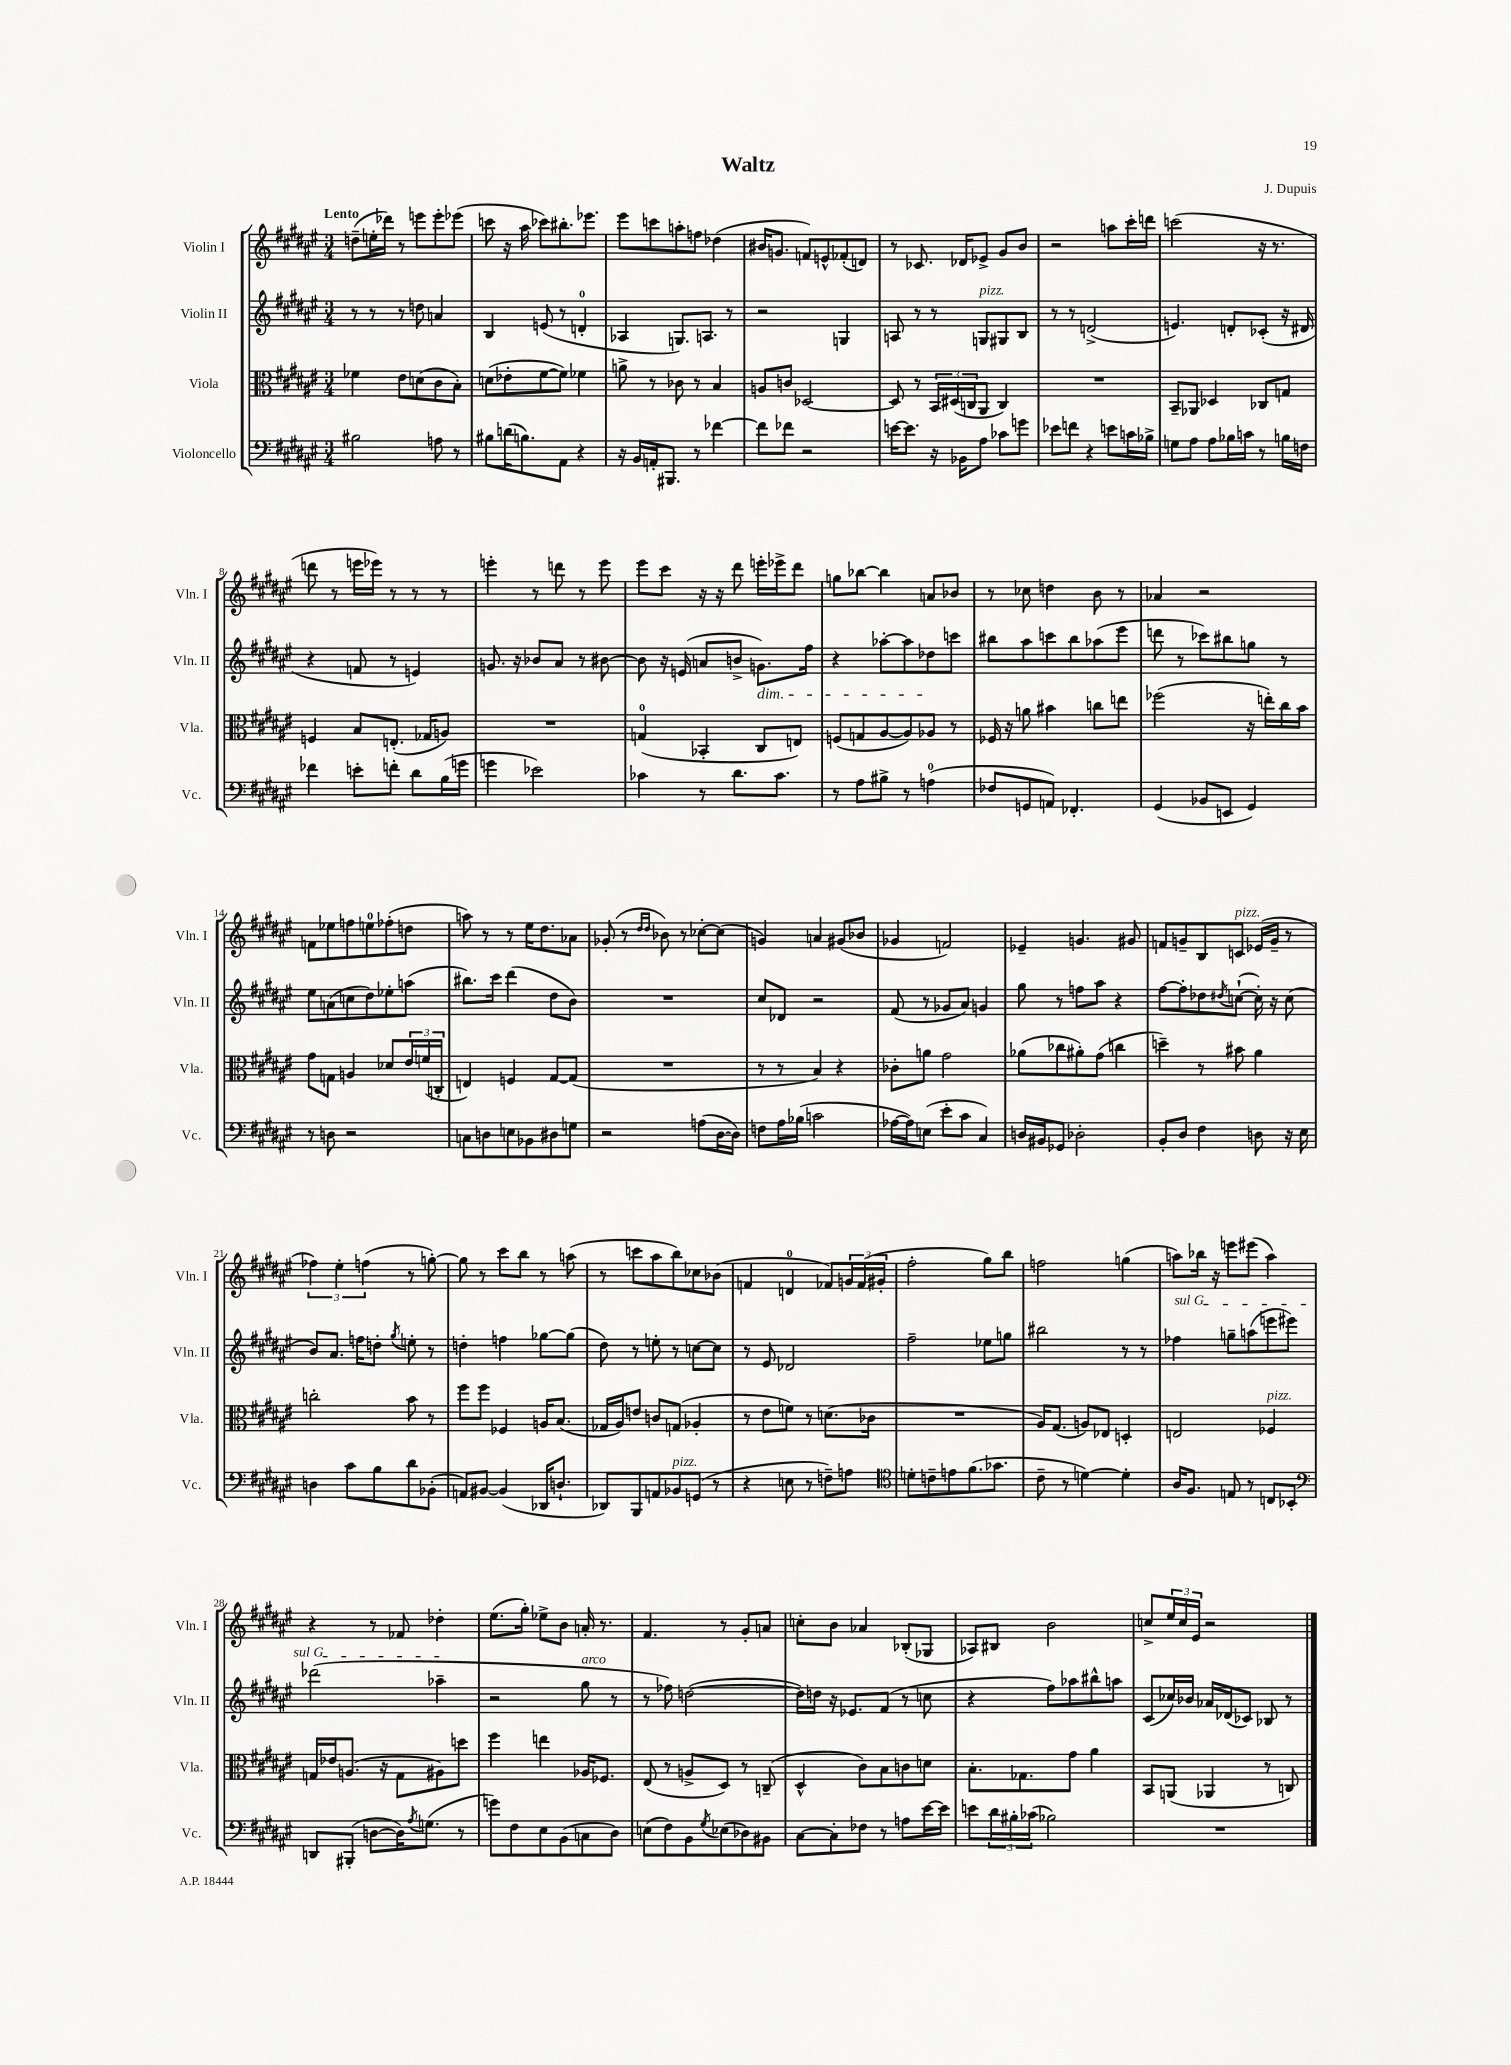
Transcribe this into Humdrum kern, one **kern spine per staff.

**kern	**kern	**kern	**kern
*staff4	*staff3	*staff2	*staff1
*clefF4	*clefC3	*clefG2	*clefG2
*k[f#c#g#d#a#e#]	*k[f#c#g#d#a#e#]	*k[f#c#g#d#a#e#]	*k[f#c#g#d#a#e#]
*M3/4	*M3/4	*M3/4	*M3/4
2B#	4f-	8r	(8dd~
.	.	8r	16ee'
.	.	.	16ddd-)
.	8e#	8r	8r
.	(8d	8dd	8eee
8A	8c#	4a	8eee'
8r	8B')	.	(8eee-
=	=	=	=
8B#	(8d	4B	8ccc
(16d	8e-'	.	16r
8.B)	.	.	16aa#
.	[8f#	(8e	8ccc-)
8AA#	8f#])	8r	8.bb#'
4r	4f-	4d'	.
.	.	.	8.eee-
=	=	=	=
16r	8a^	4A-	8eee#
16BB	.	.	.
16AA'	8r	.	8ccc
8.BBB#	.	.	.
.	8c-	8.G)	8aa'
8r	8r	.	8ff
.	.	8.A	.
[4f-	4B	.	(4dd-
.	.	8r	.
=	=	=	=
8f-]	8A	2r	16b#
.	.	.	8.g
8f-	8c	.	.
2r	[2D-	.	8f)
.	.	.	8e^^
.	.	4G	(8f-'
.	.	.	8d)
=	=	=	=
[16e	8D-]	8A	8r
8.e]	.	.	.
.	8r	8r	8.c-
16r	24BB	8r	.
.	(24D#	.	.
16BB-	.	.	16d-
.	24C	.	.
8A#	8AA#	8G	8e-^
8c-	4C)	8G#	8g#
8g	.	8B	8b
=	=	=	=
8e-	2.r	8r	2r
8f	.	8r	.
4r	.	(2d^	.
8e	.	.	8aa
16c	.	.	16ccc#'
16B-^	.	.	16ddd
=	=	=	=
8G	8BB~	4.e)	(2ccc
8A#	8AA-	.	.
8A#	4D-	.	.
16B-	.	8d'	.
16c	.	.	.
8r	8C-	(8c-'	16r
.	.	.	8.r
16B	8G	16r	.
16F	.	16d#	.
=	=	=	=
4f-	4F	4r	8ddd
.	.	.	8r
8e'	8B	8f	16eee
.	.	.	16eee-)
8f'	(8.E'	8r	8r
8d#	.	4e)	8r
.	16G-	.	.
(16B	8A)	.	8r
16g	.	.	.
=	=	=	=
4g	2.r	8.g	4eee'
.	.	16r	.
2e-)	.	8b-	8r
.	.	8a#	8ddd
.	.	8r	8r
.	.	[8b#	8eee
=	=	=	=
4c-	(4G	8b#]	8eee#
.	.	16r	8ccc#
.	.	(16e	.
8r	4BB-'	8a	16r
.	.	.	16r
8.d#	.	8b^	8ddd#
.	8C#	8.g)	16eee'
8.c-	.	.	16eee-^
.	8E)	.	8ddd#
.	.	16ff#	.
=	=	=	=
8r	(8F	4r	8gg
8A#	8G	.	[8bb-
8B#^	[8A#	[8aa-'	4bb-]
8r	8A#])	8aa-]	.
(4A	8A-	8dd-	8a
.	8r	8ccc	8b-
=	=	=	=
8F-	16F-	8bb#	8r
.	16r	.	.
8GG	8a	8aa#	8cc-
8AA)	4b#	8ccc	4dd
4.FF-'	.	8bb#	.
.	8cc	(8aa-	8b
.	8ee	8eee#	8r
=	=	=	=
(4GG#	(2ff-	8ddd	4a-
.	.	8r	.
8BB-	.	8ccc-)	2r
8EE	.	8bb#	.
4GG#)	16r	8gg	.
.	16ee')	.	.
.	16cc#	8r	.
.	16b	.	.
=	=	=	=
8r	8g#	8ee#	8f
8D	8G	(8a	8ee-
2r	4A	8cc	8ff
.	.	8dd#)	8ee
.	8d-	8ee-'	(8ff-'
.	24e#	(8aa	8dd
.	(24f	.	.
.	24C'	.	.
=	=	=	=
8C	4E)	8.bb#)	8aa)
8D	.	.	8r
.	.	16ccc#	.
8E	4F	(4ddd#	8r
8BB-	.	.	16ee#
.	.	.	8.dd#
8D#	[8G#	8dd#	.
8G	(8G#]	8b)	8a-
=	=	=	=
2r	2.r	2.r	(8g-'
.	.	.	8r
.	.	.	16qqdd#
.	.	.	16qqdd#
.	.	.	8b-)
.	.	.	8r
(8A	.	.	[8cc-'
[16D#	.	.	(8cc-]
16D#])	.	.	.
=	=	=	=
8F	8r	8cc#	4g)
16A#	8r	8d-	.
(16B-	.	.	.
2c	4B)	2r	4a
.	4r	.	(8g#
.	.	.	8b-
=	=	=	=
[16A-	8c-'	(8f#	4g-
16A-])	.	.	.
(8E	8a	8r	.
8e#'	2g#	8g-	2f)
8c#	.	8a#)	.
4C#)	.	4g	.
=	=	=	=
16D	(8a-	8gg#	4e-~
16BB#	.	.	.
8GG-	8cc-	8r	.
2D-'	8a#')	8ff	4.g
.	(8g#	8aa#	.
.	4cc	4r	.
.	.	.	8g#
=	=	=	=
8BB'	4dd~)	[8ff#	8f
8D#	.	8ff#']	8g~
4F#	8r	8dd-	8B
.	.	8qdd#	.
.	8b#	([8cc`	8c
8D	4a#	16cc'])	(16e-
.	.	16r	16g~
16r	.	(8cc	8r
16E#	.	.	.
=	=	=	=
4D	2cc'	8b)	6ff-)
.	.	8.a#	.
.	.	.	6ee#'
8c#	.	.	.
.	.	16ff	.
.	.	.	(6ff
8B	.	8dd'	.
.	.	8qgg#	.
8d#	8b	8ee'	8r
(8BB-'	8r	8r	[8gg')
=	=	=	=
8AA)	8ff#	4dd'	8gg]
[8BB#	8ff#	.	8r
(4BB#]	4F-	4ff	8ccc#
.	.	.	8bb
16DD-	16A	[8gg-	8r
8.D`	(8.B	.	.
.	.	(8gg-]	(8aa
=	=	=	=
8DD-)	16G-	8dd#)	8r
.	16A#)	.	.
8BBB	8e	8r	8ccc
8AA	8c	8ee'	8aa#
8BB-	(8G	8r	8bb)
(8GG	4A-'	[8cc	8cc-
8r	.	8cc]	(8b-
=	=	=	=
4r	8r	8r	4f
.	8e#	8e#	.
8E	8f)	2d-	4d
8r	8r	.	.
8F~)	(8.d	.	8f-)
8A	.	.	24g
.	.	.	(24f-
.	16c-	.	.
.	.	.	24g#'
=	=	=	=
*clefC4	*	*	*
8d'	2.r	2ff#~	2ff#'
8c~	.	.	.
8e	.	.	.
(8.f#	.	.	.
.	.	8ee-	8gg#)
8.g-	.	.	.
.	.	8gg	8bb
=	=	=	=
8c#~	16A#)	2bb#	2ff
.	(8.G#	.	.
8r	.	.	.
[4d)	8A)	.	.
.	8E-	.	.
4d']	4D'	8r	(4gg
.	.	8r	.
=	=	=	=
16A#	2E	4ff-	8aa)
8.F#	.	.	.
.	.	.	16bb-
.	.	.	16r
8E	.	8gg~	8eee
8r	.	(8aa	(8eee#
8C	4F-	8eee	4aa)
8BB-'	.	8eee#)	.
=	=	=	=
*clefF4	*	*	*
8DD	16G	(2ddd-	4r
.	16e-	.	.
(8BBB#'	(8.A	.	.
[8D	.	.	8r
.	16r	.	.
16D])	8G	.	8f-
8qA#	.	.	.
(8.G	.	.	.
.	8A#)	4aa-~	4dd-'
8r	8dd	.	.
=	=	=	=
8g)	4ff#	2r	(8.ee#
8F#	.	.	.
.	.	.	16gg#')
8E#	4ee	.	8ee-^
(8BB	.	.	8b
8C	16A-	8gg#	16a'
.	8.F-	.	8.r
8D#)	.	8r	.
=	=	=	=
(8E	(8E#	8r	4.f#
8F#)	8r	8ff-)	.
8BB	8A^	([2dd	.
8qG#	.	.	.
(8E-	8D#)	.	8r
8D-)	8r	.	8g#'
8BB#	(8C~	.	8a
=	=	=	=
[8C#	4D#^^	16dd])	8cc'
.	.	16dd	.
8C#']	.	16r	8b
.	.	8.e-	.
8F-	8c#)	.	4a-
8r	8B	(8f#	.
8A	8c	8r	(8B-'
[16e#	8d	8cc	8G-
16e#]	.	.	.
=	=	=	=
8e	8.B'	4r	8A-)
24d#	.	.	8B#
24B#'	.	.	.
.	8.G-	.	.
(24c-	.	.	.
2B-)	.	8ff#)	2b
.	8g#	8aa-	.
.	4a#	8bb#^^	.
.	.	8aa	.
=	=	=	=
2.r	8BB	(8c#	8cc^
.	(8AA	16cc-)	24ee#
.	.	.	24cc
.	.	16b-	.
.	.	.	24e#
.	4AA-	16a-	2r
.	.	(16d-	.
.	.	8c-)	.
.	8r	8B-	.
.	8C)	8r	.
==	==	==	==
*-	*-	*-	*-
